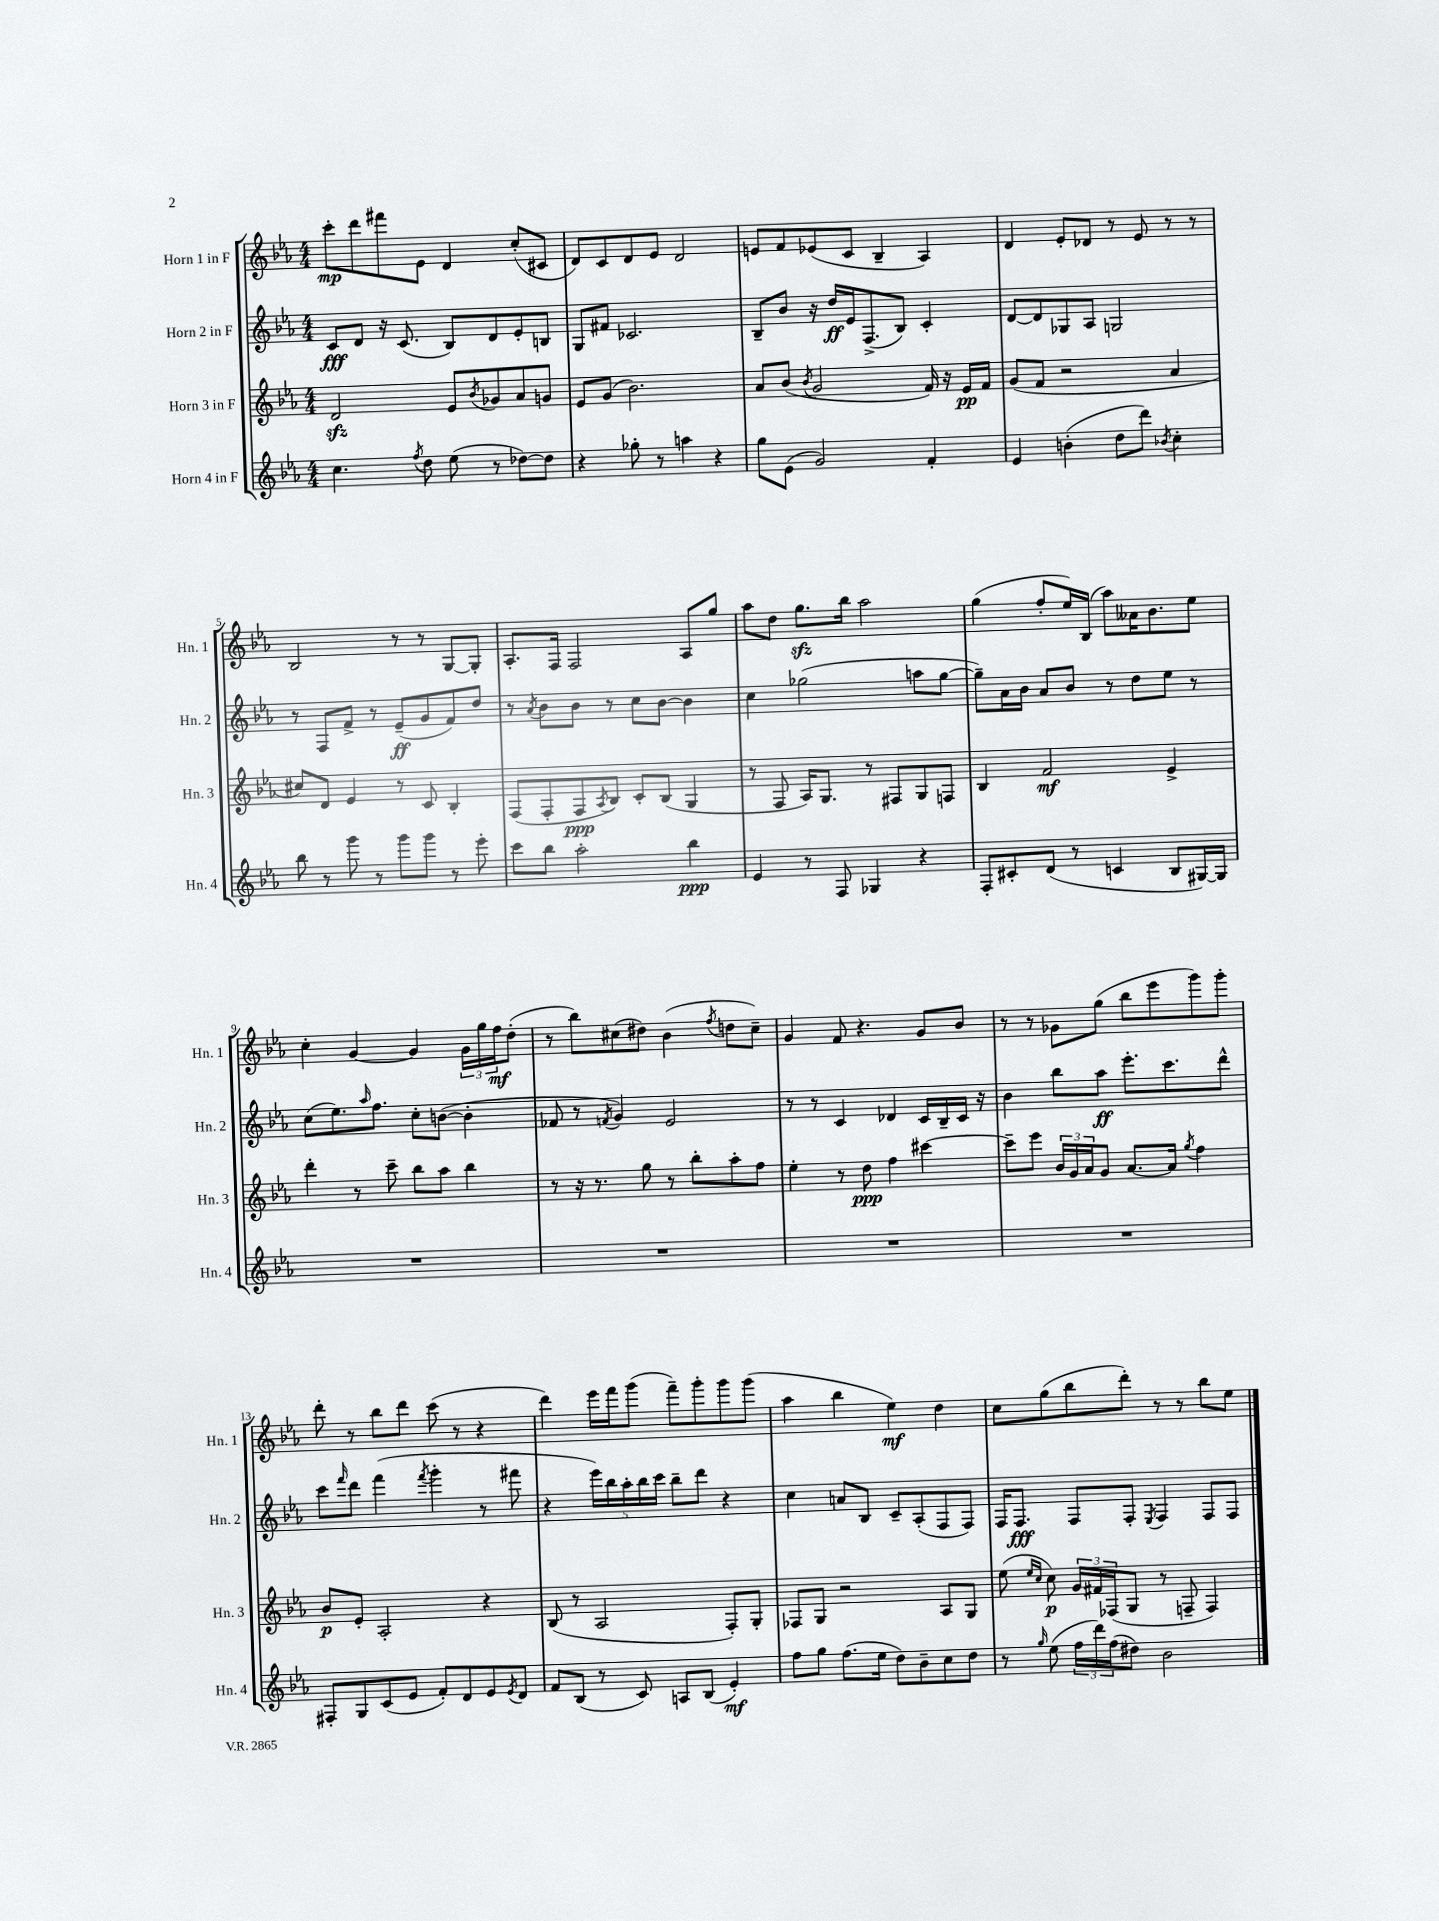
<<
\new StaffGroup <<
\new Staff = "s0" \with { instrumentName = "Horn 1 in F" shortInstrumentName = "Hn. 1" } {
    \clef treble \key ees \major \numericTimeSignature \time 4/4
    c'''8-.\mp d'''8 fis'''8 ees'8 d'4 c''8-.( cis'8 |
    d'8) c'8 d'8 ees'8 d'2 |
    e'8 f'8 ees'8( c'8 bes4-- aes4) |
    d'4 ees'8-. des'8 r8 ees'8 r8 r8 |
    bes2 r8 r8 g8~ g8-. |
    aes8.-. f16 f2 aes8 g''8 |
    aes''8 d''8 g''8.\sfz bes''16 aes''2 |
    g''4( f''8-. ees''16) bes16( aes''8) aeses'16 bes'8. ees''8 |
    c''4-. g'4~ g'4 \tuplet 3/2 { g'16 g''16 f''16\mf } d''8-.( |
    r8 bes''8) cis''8( dis''8) bes'4( \acciaccatura { f''8 } d''8 cis''8--) |
    g'4 f'8 r4. g'8 bes'8 |
    r8 r8 ges'8 g''8( bes''8 ees'''8 g'''8) g'''8-. |
    d'''8-. r8 bes''8 d'''8 c'''8( r8 r4 |
    d'''4) ees'''16 f'''16 g'''8( f'''8--) g'''8-. g'''8 g'''8( |
    aes''4 bes''4 ees''4\mf) d''4 |
    c''8 g''8( bes''8 d'''8-.) r8 r8 bes''8 ees''8 \bar "|." |
}
\new Staff = "s1" \with { instrumentName = "Horn 2 in F" shortInstrumentName = "Hn. 2" } {
    \clef treble \key ees \major \numericTimeSignature \time 4/4
    c'8\fff d'8 r16 c'8.( bes8) d'8 ees'8-. b8 |
    g8 fis'8 ces'2. |
    bes8-- bes'8 r16 d''16\ff ees'16 f8.->( bes8) c'4-. |
    d'8~ d'8 ges8 aes8 g2 |
    r8 f8 f'8-> r8 ees'8--\ff( g'8 f'8) d''8 |
    r8 \acciaccatura { aes'8 } bes'8 bes'8 r8 c''8 bes'8~ bes'4 |
    c''4 ges''2( a''8 ges''8~ |
    ges''8--) aes'16 bes'16 aes'8 bes'8 r8 d''8 ees''8 r8 |
    c''8( ees''8.) \grace { aes''16 } f''8. c''8-. b'8~( b'4-. |
    fes'8 r8 \acciaccatura { f'8 } g'4) ees'2 |
    r8 r8 c'4 des'4 c'16 bes16-- c'16 r16 |
    bes'4 bes''8 aes''8\ff ees'''8.-. c'''8. d'''8-^ |
    c'''8 \grace { f'''16 } d'''8 f'''4( \acciaccatura { f'''8 } g'''4-. r8 fis'''8 |
    r4 \tuplet 5/4 { ees'''16) bes''16 aes''16-. bes''16 c'''16 } bes''8-- d'''8 r4 |
    c''4 a'8 bes8 c'8-- aes8-.( f8 f8) |
    f16 f8.\fff f8 f8-. \acciaccatura { ees8 } f4 f8 f8 \bar "|." |
}
\new Staff = "s2" \with { instrumentName = "Horn 3 in F" shortInstrumentName = "Hn. 3" } {
    \clef treble \key ees \major \numericTimeSignature \time 4/4
    d'2\sfz ees'8 \acciaccatura { bes'8 } ges'8 aes'8 g'8 |
    ees'8 g'8( bes'2.) |
    aes'8 bes'8( \acciaccatura { bes'8 } g'2 f'16) r16 ees'16\pp f'16 |
    g'8( f'8 r2 aes'4 |
    cis''8) d'8 ees'4 r8 c'8 bes4-. |
    f8( f8-. f8\ppp \acciaccatura { aes8 } bes8) c'8-. bes8( g4 |
    r8 f8 aes16) g8. r8 fis8 g8 f8 |
    bes4 f'2\mf ees'4-> |
    d'''4-. r8 c'''8-- bes''8 aes''8 bes''4 |
    r8 r16 r8. g''8 r8 bes''8-. aes''8-. f''8 |
    ees''4-. r8 d''8\ppp f''4 cis'''4~ |
    cis'''8-- ees'''8 \tuplet 3/2 { bes'16 g'16 aes'16 } g'8 aes'8.~ aes'16 \acciaccatura { g''8 } f''4 |
    bes'8\p ees'8-. aes2-. r4 |
    bes8( r8 aes2 f8-.) g8-. |
    fes8 g8 r2 aes8 g8 |
    ees''8( \grace { ees''16 c''16 } c''8\p) \tuplet 3/2 { g'16 fis'16 fes16( } g8 r8 f8-- f4) \bar "|." |
}
\new Staff = "s3" \with { instrumentName = "Horn 4 in F" shortInstrumentName = "Hn. 4" } {
    \clef treble \key ees \major \numericTimeSignature \time 4/4
    c''4. \acciaccatura { f''8 } d''8 ees''8( r8 des''8~) des''8 |
    r4 ges''8-. r8 a''4 r4 |
    g''8 ees'8( g'2) f'4-. |
    ees'4 b'4-.( d''8 d'''8) \acciaccatura { bes'8 } c''4-. |
    bes''8 r8 g'''8 r8 g'''8 g'''8 r8 ees'''8-. |
    c'''8 bes''8 aes''2-. bes''4\ppp |
    ees'4 r8 f8 ges4 r4 |
    f8-. cis'8-. d'8( r8 c'4 bes8 gis16~) gis16 |
    R1 |
    R1 |
    R1 |
    R1 |
    fis8-. g8 c'8( ees'8 f'8-.) d'8 ees'8 \acciaccatura { ees'8 } d'8 |
    f'8 bes8( r8 c'8) a8 bes8( ees'4-.\mf) |
    f''8 g''8 f''8.( ees''16 d''8) bes'8-- c''8 d''8 |
    r8 \grace { g''16 } ees''8( \tuplet 3/2 { f''16 d'''16) f''16( } dis''8) bes'2 \bar "|." |
}
>>
>>
